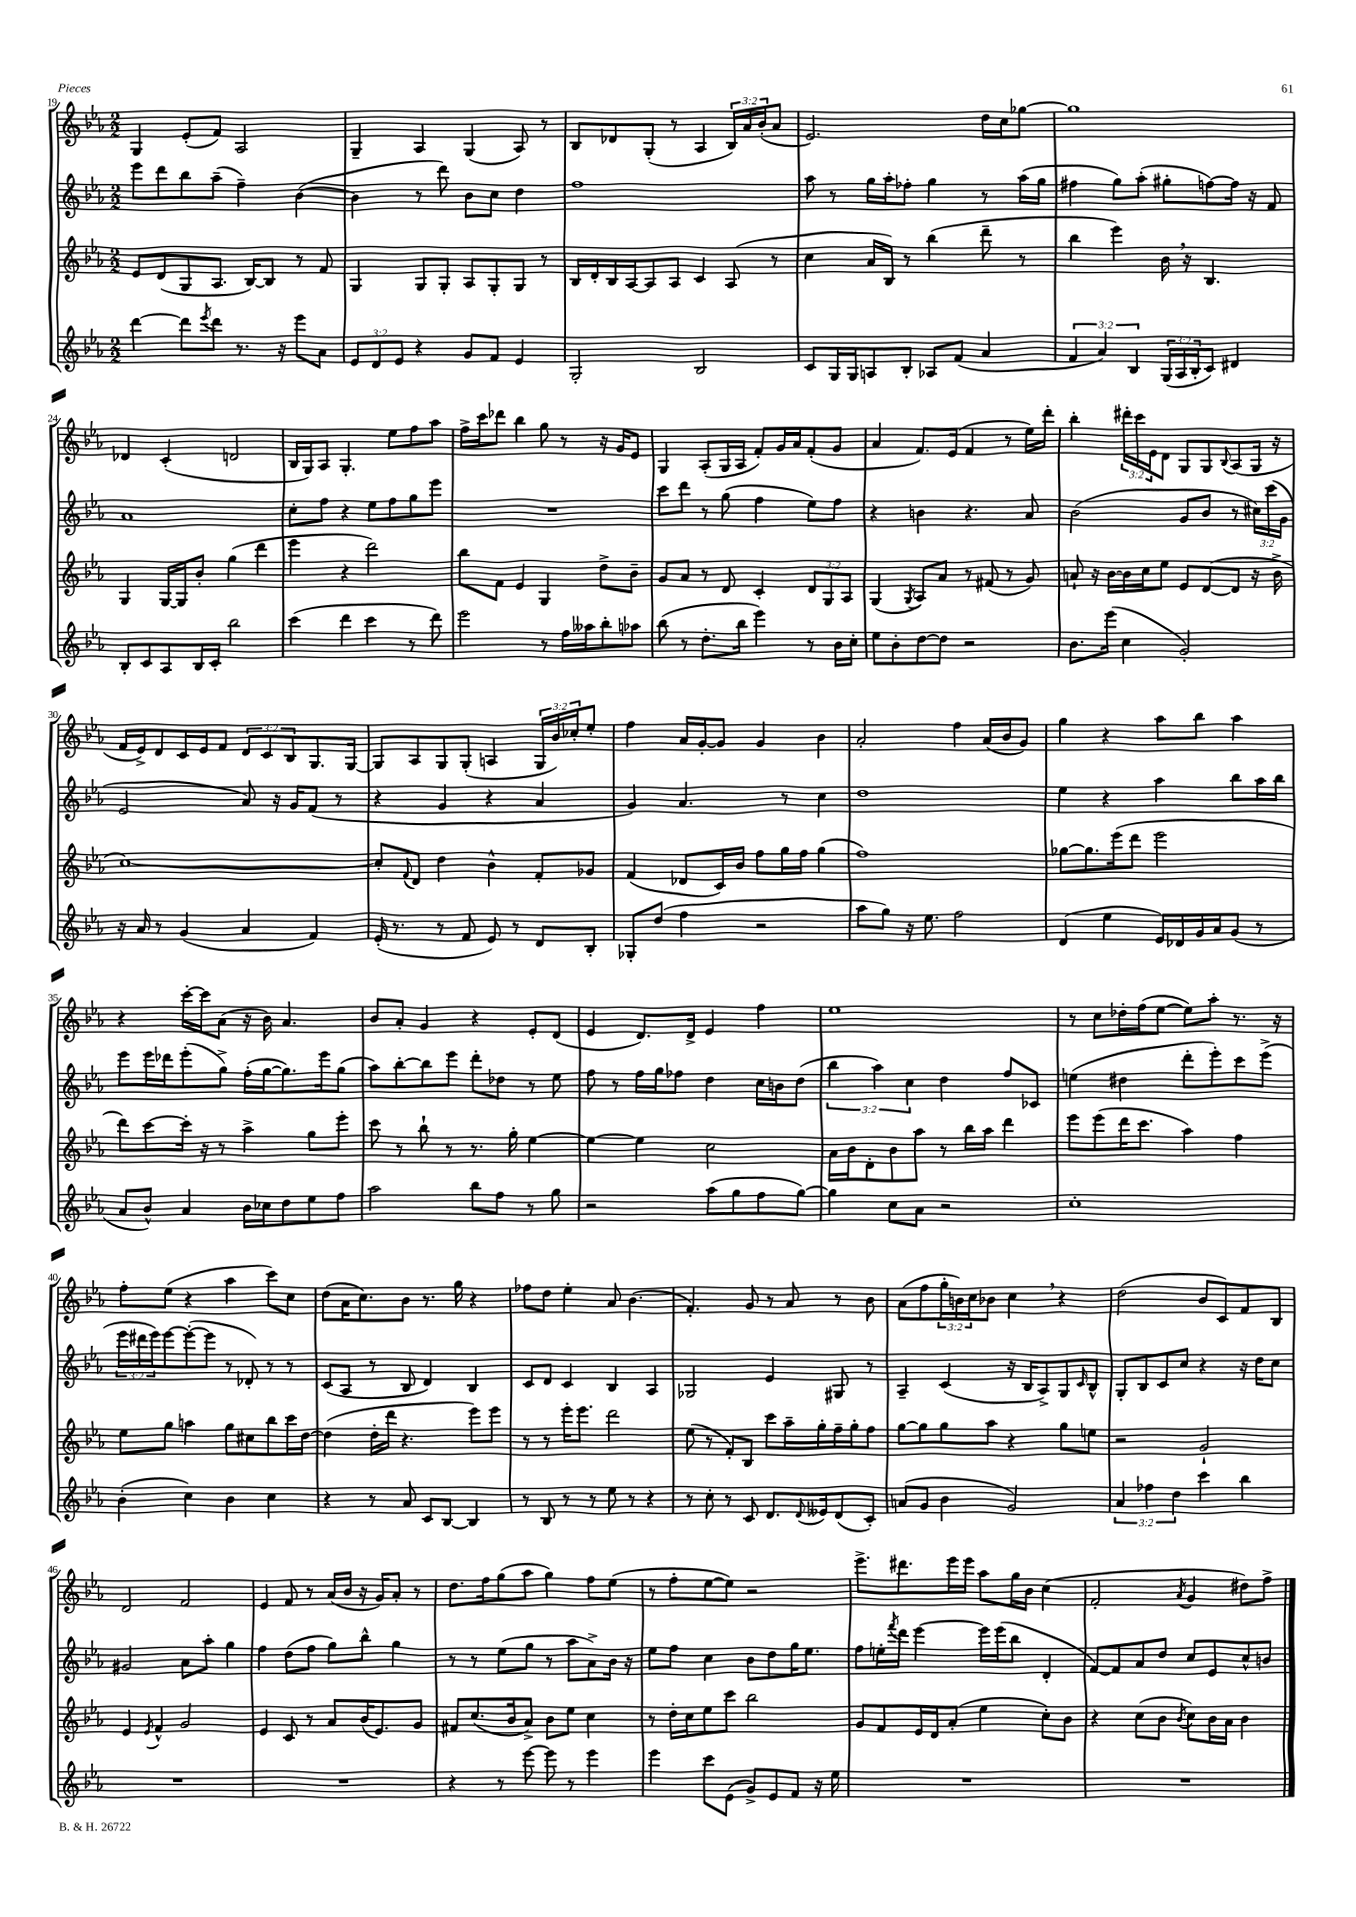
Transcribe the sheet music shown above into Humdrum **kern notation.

**kern	**kern	**kern	**kern
*part4	*part3	*part2	*part1
*staff4	*staff3	*staff2	*staff1
*clefG2	*clefG2	*clefG2	*clefG2
*k[b-e-a-]	*k[b-e-a-]	*k[b-e-a-]	*k[b-e-a-]
*M2/2	*M2/2	*M2/2	*M2/2
=19	=19	=19	=19
[4ddd\	8e-/L	8eee-\L	4G/
.	(8d/	8ddd\	.
8ddd\L]	8G/	8bb-\	(8e-'/L
8qeee-/	.	.	.
8ddd\J	8.A-/J	(8aa-~\J	8f/J)
8.r	.	4ff~\)	2A-/
.	[16B-/KL)	.	.
.	8B-/J]	.	.
16r	.	.	.
8eee-\L	8r	([4b-\	.
8a-\J	8f/	.	.
=20	=20	=20	=20
12e-/L	4G/	4b-\]	4G~/
12d/	.	.	.
12e-/J	.	.	.
4r	8G/L	8r	4A-/
.	8G'/J	8ddd\)	.
8g/L	8A-/L	8b-\L	(4G/
8f/J	8G'/	8cc\J	.
4e-/	8G/J	4dd\	8A-/)
.	8r	.	8r
=21	=21	=21	=21
2G'/	16B-/LL	1ff	8B-/L
.	16d'/	.	.
.	16B-/	.	8d-X/
.	[16A-/J	.	.
.	8A-/]	.	(8G'/J
.	8A-/J	.	8r
2B-/	4c/	.	4A-/
.	(8A-/	.	24B-/LL)
.	.	.	24a-/
.	.	.	(24b-'/J
.	8r	.	8a-/J
=22	=22	=22	=22
8c/L	4cc\	8aa-\	2.e-/)
16G/L	.	8r	.
16G/J	.	.	.
8An/	16a-/LL	16gg\LL	.
.	16B-/JJ)	16aa-'\J	.
8B-'/J	8r	8ff-X'\J	.
8A-X/L	(4bb-\	4gg\	.
(8f/J	.	.	.
4a-/	8ddd~\	8r	16dd\LL
.	.	.	16cc\J
.	8r	(16aa-\LL	[8gg-X\J
.	.	16gg\JJ	.
=23	=23	=23	=23
6f/	4bb-\	4ff#X\	1gg-]
6a-/)	.	.	.
.	4eee-\)	8gg\L)	.
6B-/	.	.	.
.	.	(8aa-'\J	.
(24G/LL	16b-,\	8gg#X'\L	.
24A-/	.	.	.
.	16r	.	.
24B-'/J	.	.	.
8c/J)	4.B-/	[8ffn\)	.
4d#X/	.	16ff\Jk]	.
.	.	16r	.
.	.	8f/	.
!!LO:LB:g=z
=24	=24	=24	=24
8B-'/L	4G/	1a-	4d-X/
8c/	.	.	.
8A-/	[16G/LL	.	(4c'/
.	16G/J]	.	.
16B-/L	8b-'/J	.	.
16c'/JJ	.	.	.
2bb-\	(4gg\	.	2dn/
.	4ddd\	.	.
=25	=25	=25	=25
(4ccc\	4eee-\	8cc'\L	16B-/LL
.	.	.	16G/J)
.	.	8ff\J	8A-/J
4ddd\	4r	4r	4.G'/
4ccc\	2ddd\)	8ee-\L	.
.	.	8ff\	8ee-\L
8r	.	8gg\	8ff\
8ddd\)	.	8eee-\J	8aa-\J
=26	=26	=26	=26
2eee-\	8bb-\L	1r	16ff^\LL
.	.	.	16ccc\J
.	8f\J	.	8ddd-X\J
.	4e-/	.	4bb-\
8r	4G/	.	8gg\
16ff\LL	.	.	8r
16aa--X\J	.	.	.
8bb-'\	8dd^\L	.	16r
.	.	.	16g/KL
8aa-X\J	8b-~\J	.	8e-/J
=27	=27	=27	=27
(8bb-\	8g/L	8ccc\L	4G/
8r	8a-/J	8ddd\J	.
8.dd'\L	8r	8r	(8A-'/L
.	8d/	(8gg\	16G/L
16bb-\Jk	.	.	16A-/JJ
4eee-\)	4c'/	4ff\	8f'/L)
.	.	.	16g/L
.	.	.	16a-/J
8r	12d/L	8ee-\L)	(8f'/
.	12G/	.	.
16b-\LL	.	8ff\J	8g/J
.	12A-/J	.	.
16cc'\JJ	.	.	.
=28	=28	=28	=28
8ee-\L	(4G/	4r	4a-/
8b-'\	.	.	.
.	8qG/	.	.
[8dd\	8A-/L)	4bn\	8.f/L)
8dd\J]	8a-/J	.	.
.	.	.	(16e-/Jk
2r	8r	4.r	4f/
.	(8f#X/	.	.
.	8r	.	8r
.	8g/)	8a-/	16ee-\LL)
.	.	.	16ddd'\JJ
=29	=29	=29	=29
8.b-\L	8an`/	(2b-\	4bb-'\
.	16r	.	.
(16eee-\Jk	[16b-\LL	.	.
4cc\	16b-\]	.	24ddd#X'\LL
.	.	.	24ccc\
.	16cc\J	.	.
.	.	.	24e-\J
.	8ee-\J	.	8d\J
2g'/)	8e-/L	8g/L	8G/L
.	([8d/	8b-/J	8G/
.	.	.	8qqB-/
.	8d/J]	8r	(8A-/
.	16r	24cc#X\LL)	16G/Jk
.	.	(24ccc\	.
.	16b-^\	.	16r
.	.	24g\JJ	.
!!LO:LB:g=z
=30	=30	=30	=30
16r	[1cc)	2e-/	16f/LL
16a-/	.	.	16e-^/J)
8r	.	.	8d/
(4g/	.	.	16c/L
.	.	.	16e-/J
.	.	.	8f/J
4a-/	.	8a-/)	12d/L
.	.	.	12c/
.	.	16r	.
.	.	.	12B-/
.	.	16g/KL	.
4f/)	.	(8f/J	8.G/
.	.	8r	.
.	.	.	[16G/Jk
=31	=31	=31	=31
(16e-'/	8cc'/L]	4r	8G/L]
8.r	.	.	.
.	8qqf/	.	.
.	8d/J	.	8A-/
8r	4dd\	4g/	8G/
8f/	.	.	(8G'/J
8e-/)	4b-^^\	4r	4An/
8r	.	.	.
8d/L	8f'/L	4a-/	24G/LL
.	.	.	24b-/)
.	.	.	24cc-X'/J
8B-'/J	8g-X/J	.	8ee-'/J
=32	=32	=32	=32
8G-X'/L	(4f/	4g/)	4ff\
(8dd/J	.	.	.
4ff\	8d-X/L	4.a-/	16a-/LL
.	.	.	[16g'/J
.	16c/L)	.	8g/J]
.	16b-/JJ	.	.
2r	8ff\L	.	4g/
.	16gg\L	8r	.
.	16ff\JJ	.	.
.	(4gg\	4cc\	4b-\
=33	=33	=33	=33
8aa-\L	1ff)	1dd	2a-'/
8gg\J)	.	.	.
16r	.	.	.
8.ee-\	.	.	.
2ff\	.	.	4ff\
.	.	.	(16a-/LL
.	.	.	16b-/J
.	.	.	8g/J)
=34	=34	=34	=34
(4d/	[8gg-X\L	4ee-\	4gg\
.	8.gg-\]	.	.
4ee-\	.	4r	4r
.	(16eee-\k	.	.
.	8ddd\J	.	.
16e-/LL)	2eee-\	4aa-\	8aa-\L
16d-X/	.	.	.
16g/	.	.	8bb-\J
16a-/J	.	.	.
(8g/J	.	8bb-\L	4aa-\
8r	.	16aa-\L	.
.	.	16bb-\JJ	.
!!LO:LB:g=z
=35	=35	=35	=35
8a-/L	8ddd\L)	8eee-\L	4r
8b-^^/J)	[8ccc\	16eee-\L	.
.	.	16ddd-X\J	.
4a-/	16ccc'\Jk]	(8eee-'\	[16ccc'\LL
.	16r	.	16ccc\J]
.	8r	8gg^\J)	(8a-\J
16b-\LL	4aa-^\	(16ff'\LL	16r
16cc-X\J	.	[16gg\J	16b-\)
8dd\	.	8.gg\])	4.a-/
8ee-\	8gg\L	.	.
.	.	16eee-\k	.
8ff\J	8eee-'\J	(8gg\J	.
=36	=36	=36	=36
2aa-\	8ccc\	8aa-\L)	8b-/L
.	8r	[8bb-'\	8a-'/J
.	8bb-`\	8bb-\]	4g/
.	8r	8eee-\J	.
8bb-\L	8.r	8ddd'\L	4r
8ff\J	.	8dd-X\J	.
.	16gg'\	.	.
8r	[4ee-\	8r	8e-'/L
8gg\	.	8ee-\	(8d/J
=37	=37	=37	=37
2r	4ee-\_	8ff\	4e-/
.	.	8r	.
.	4ee-\]	16ff\LL	8.d/L)
.	.	16gg\J	.
.	.	8ff-X\J	.
.	.	.	16d^/Jk
(8aa-\L	2cc\	4dd\	4e-/
8gg\	.	.	.
8ff\	.	16cc\LL	4ff\
.	.	16bn\J	.
[8gg\J)	.	(8dd\J	.
=38	=38	=38	=38
4gg\]	16a-\LL	6bb-\	1ee-
.	16b-\J	.	.
.	8d'\	.	.
.	.	6aa-\)	.
8cc\L	8b-\	.	.
.	.	6cc\	.
8a-\J	8aa-\J	.	.
2r	8r	4dd\	.
.	16bb-\LL	.	.
.	16aa-\JJ	.	.
.	4ddd\	8ff/L	.
.	.	8c-X/J	.
=39	=39	=39	=39
1cc'	8eee-\L	(4een\	8r
.	(8eee-\	.	8cc\L
.	16ddd\K	4dd#X\	16dd-X'\L
.	8.ccc\J	.	(16ff\J
.	.	.	[8ee-\J
.	4aa-\)	8ddd'\L	8ee-\L])
.	.	8eee-'\)	8aa-'\J
.	4ff\	8ccc\	8.r
.	.	(8eee-^\J	.
.	.	.	16r
!!LO:LB:g=z
=40	=40	=40	=40
(4b-'\	8ee-\L	24eee-\LL	8ff'\L
.	.	24ddd#X\	.
.	.	24eee-\J)	.
.	8gg\J	[8eee-\	(8ee-\J
4cc\)	4aan\	(8eee-'\_	4r
.	.	8eee-\J]	.
4b-\	8gg\L	8r	4aa-\
.	8cc#X\	8d-X'/)	.
4cc\	8bb-\	8r	8ccc\L)
.	16ccc\L	8r	8cc\J
.	[16dd\JJ	.	.
=41	=41	=41	=41
4r	(4dd\]	(8c/L	(8dd\L
.	.	8A-/J	16a-\K
.	.	.	8.cc\)
8r	16dd'\LL	8r	.
.	16ddd\JJ	.	.
8a-/	4.r	8B-/	8b-\J
8c/L	.	4d/)	8.r
[8B-/J	.	.	.
.	.	.	16gg\
4B-/]	8eee-\L)	4B-/	4r
.	8eee-\J	.	.
=42	=42	=42	=42
8r	8r	8c/L	8ff-X\L
8B-/	8r	8d/J	8dd\J
8r	16eee-'\KL	4c/	4ee-'\
.	8.eee-\J	.	.
8r	.	.	.
8ee-\	2ddd\	4B-/	8a-/
8r	.	.	(4.b-\
4r	.	4A-/	.
=43	=43	=43	=43
8r	(8ee-\	2G-X/	4.f'/)
8cc'\	8r	.	.
8r	8f'/L)	.	.
8c/	8B-/J	.	8g/
8.d/L	8ccc\L	4e-/	8r
.	16aa-~\L	.	8a-/
8qqd/	.	.	.
16e--X/k	16gg'\	.	.
(8d/	16ff~\	8G#X/	8r
.	16gg'\J	.	.
8c'/J)	8ff\J	8r	8b-\
=44	=44	=44	=44
(8an/L	[8gg\L	4A-~/	(8a-\L
8g/J	8gg\]	.	8ff\
4b-\	8gg\	(4c/	24gg'\L
.	.	.	24bn\)
.	.	.	24cc\J
.	8aa-\J	.	8b-X\J
2g/)	4r	16r	4cc,\
.	.	16B-/KL	.
.	.	8A-^/)	.
.	8gg\L	8G/	4r
.	.	16qqc/	.
.	8een\J	8B-^^/J	.
=45	=45	=45	=45
6a-/	2r	8G'/L	(2dd\
.	.	8B-/	.
6ff-X\	.	.	.
.	.	8c/	.
6dd\	.	.	.
.	.	8cc/J	.
4ccc\	2g`/	4r	8b-/L
.	.	.	8c/)
4bb-\	.	16r	8f/
.	.	16dd\KL	.
.	.	8cc\J	8B-/J
!!LO:LB:g=z
=46	=46	=46	=46
1r	4e-/	2g#X/	2d/
.	8qe-/	.	.
.	4f^^/	.	.
.	2g/	8a-\L	2f/
.	.	8aa-'\J	.
.	.	4gg\	.
=47	=47	=47	=47
1r	4e-/	4ff\	4e-/
.	8c/	(8dd\L	8f/
.	8r	8ff\J	8r
.	8a-/L	8gg\L)	(16a-/LL
.	.	.	16b-/JJ
.	(16b-/K	8bb-^^\J	16r
.	8.e-/)	.	16g/KL)
.	.	4gg\	8a-'/J
.	8g/J	.	8r
=48	=48	=48	=48
4r	8f#X/L	8r	8.dd\L
.	(8.cc/	8r	.
.	.	.	16ff\k
8r	.	(8ee-\L	(8gg\
.	16b-/k	.	.
[8eee-\	8a-^/J)	8gg\J	8aa-\J
8eee-\]	8b-\L	8r	4gg\)
8r	8ee-\J	8aa-\L	.
4eee-\	4cc\	8a-^\)	8ff\L
.	.	16b-\Jk	(8ee-\J
.	.	16r	.
=49	=49	=49	=49
4eee-\	8r	8ee-\L	8r
.	16dd'\LL	8ff\J	8ff'\L
.	16cc\J	.	.
8ccc\L	8ee-\	4cc\	[8ee-\
(8e-\J	8ccc\J	.	8ee-\J])
8g^/L)	2bb-\	8b-\L	2r
8e-/	.	8dd\	.
8f/J	.	16gg\K	.
.	.	8.ee-\J	.
16r	.	.	.
16ee-\	.	.	.
=50	=50	=50	=50
1r	8g/L	8ff\L	8.eee-^\L
.	8f/	16een'\L	.
.	.	8qfff/	.
.	.	16ddd\JJ	8.ddd#X\
.	16e-/L	[4eee-\	.
.	16d/J	.	.
.	(8a-'/J	.	16eee-\L
.	.	.	16eee-\JJ
.	4ee-\	16eee-\LL]	8aa-\L
.	.	(16eee-\J	.
.	.	8bb-\J	16gg\L
.	.	.	16b-\JJ
.	8cc'\L)	4d'/	(4cc\
.	8b-\J	.	.
=51	=51	=51	=51
1r	4r	[8f/L)	2f'/
.	.	8f/]	.
.	(8cc\L	8a-/	.
.	8b-\J	8dd/J	.
.	8qb-/	.	8qa-/
.	8cc\L)	8cc/L	4g/
.	16b-\L	8e-/	.
.	16a-\JJ	.	.
.	4b-\	8cc^^/	8dd#X\L)
.	.	8bn/J	8ff^\J
==	==	==	==
*-	*-	*-	*-
